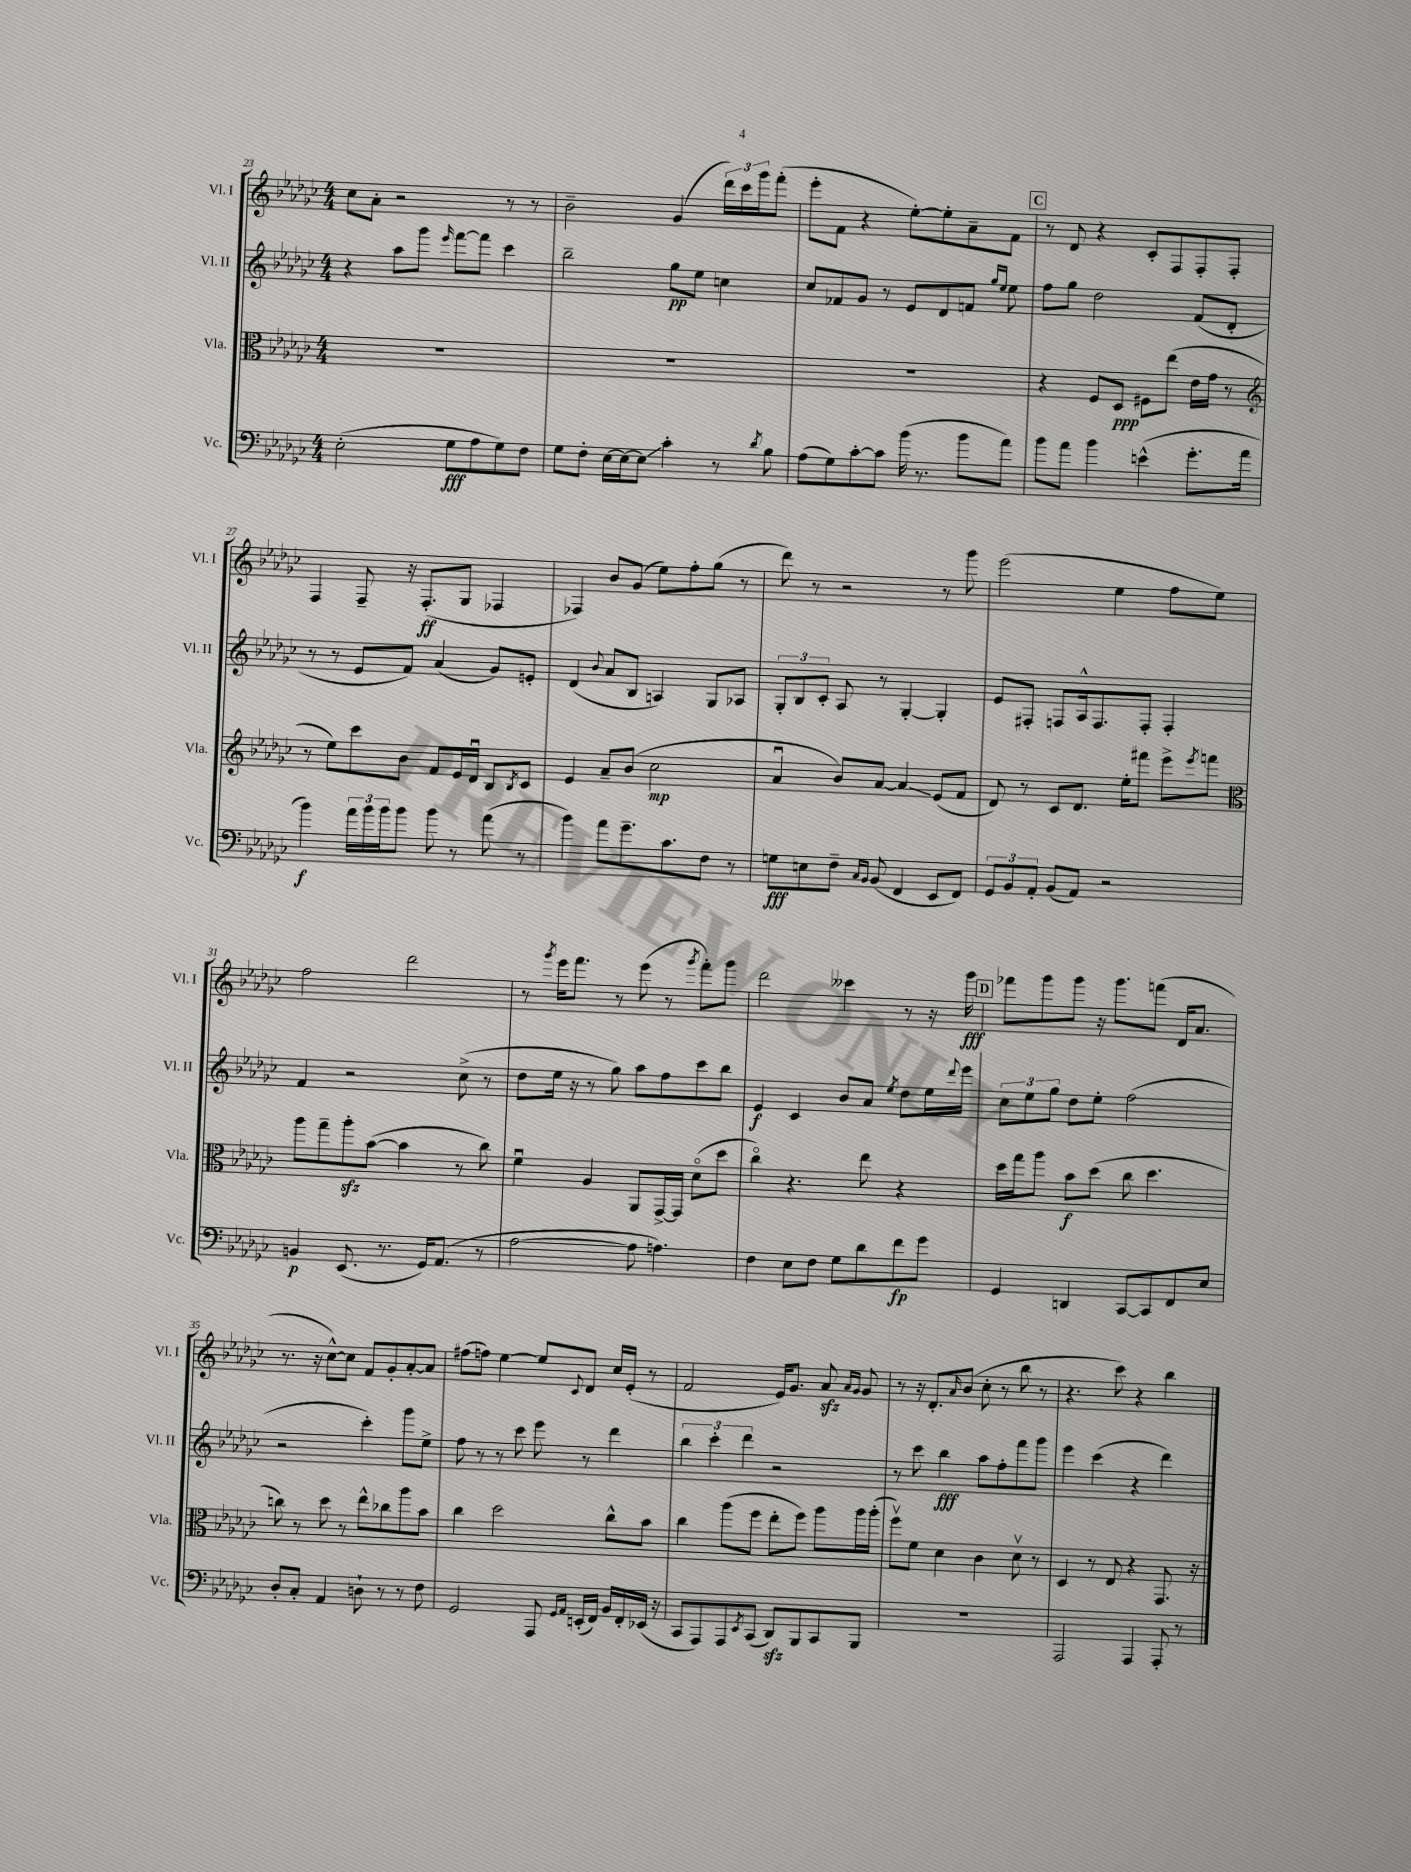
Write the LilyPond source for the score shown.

<<
\new StaffGroup <<
\new Staff = "s0" \with { instrumentName = "Vl. I" shortInstrumentName = "Vl. I" } {
    \clef treble \key ges \major \numericTimeSignature \time 4/4
    ces''8 aes'8-. r2 r8 r8 |
    bes'2-- ges'4( \tuplet 3/2 { des'''16) ces'''16 ges'''16 } f'''8-.( |
    ees'''8-. f'8 r4 ees''8~-.) ees''8-. aes'8-- f'8 |
    \mark \markup { \box "C" } r8 des'8 r4 ces'8-. f8 f8-. f8-. |
    f4 f8-- r16 f8.-.\ff( ges8 fes4 |
    fes4) bes'8 ges'8( ees''8) f''8-. ges''8( r8 |
    des'''8) r8 r2 r8 ges'''8 |
    ees'''2( ees''4 f''8 ees''8) |
    f''2 des'''2 |
    r8 \acciaccatura { ges'''8 } ees'''16 f'''8. r8 ees'''8( r8 \acciaccatura { ges'''8 } f'''8-.) ges'''8 |
    des'''2 ceses'''4 r8 r16 ges'''16\fff |
    \mark \markup { \box "D" } fes'''8 ges'''8 ges'''8 r16 ges'''8. f'''8( des'16 aes'8. |
    r8. r16 ces''8~-^) ces''8 f'8 ges'8-. aes'8~-. aes'8 |
    fis''8( f''8) ees''4~ ees''8 \appoggiatura { ces'8 } des'8 ces''16 ees'16-.( r8 |
    f'2 ees'16) ges'8. aes'8\sfz \grace { aes'16 ges'16 } ges'8 |
    r8 r16 des'8.-. \grace { aes'16 } bes'8( ces''8-. r8 bes''8 r8 |
    r4. ces'''8) r4 bes''4 \bar "|." |
}
\new Staff = "s1" \with { instrumentName = "Vl. II" shortInstrumentName = "Vl. II" } {
    \clef treble \key ges \major \numericTimeSignature \time 4/4
    r4 aes''8 ges'''8 \grace { ees'''16 } f'''8~ f'''8 ces'''4 |
    bes''2-- ges''8\pp ees''8 c''4 |
    ces''8 fes'8 ges'8 r8 ees'8 des'8 f'8 \grace { ges''16 ees''16 } ees''8 |
    \mark \markup { \box "C" } f''8 ges''8 des''2 f'8( des'8-. |
    r8 r8 ees'8 f'8) aes'4( ges'8) e'8-. |
    des'4( \appoggiatura { bes'8 } aes'8 bes8 a4) ges8 aes8 |
    \tuplet 3/2 { ges8-. bes8 ces'8-. } aes8 r8 ges4~-. ges4-. |
    ees'8 fis8-. f8 aes16-^ f8. f8-. f4-. |
    f'4 r2 ces''8->( r8 |
    des''8 ees''16 r16 r8 ges''8) aes''8 f''8 ces'''8 bes''8 |
    ees'4\f ces'4 bes'8 aes'8 \acciaccatura { ees''8 } des''8 ees''16 \appoggiatura { des'''8 } ees'''16 |
    \mark \markup { \box "D" } \tuplet 3/2 { ces''8 ees''8 ges''8 } des''8 ees''8-. f''2( |
    r2 ces'''4-.) ges'''8 ees''8-> |
    f''8 r8 r8 ces'''8 ees'''8 r8 des'''4 |
    \tuplet 3/2 { bes''4 ces'''4-. des'''4 } r2 |
    r8 ces'''8 bes''4\fff aes''8 f''8-. f'''8 ges'''8 |
    ees'''4 ces'''4( r4 des'''4) \bar "|." |
}
\new Staff = "s2" \with { instrumentName = "Vla." shortInstrumentName = "Vla." } {
    \clef alto \key ges \major \numericTimeSignature \time 4/4
    R1 |
    R1 |
    R1 |
    \mark \markup { \box "C" } r4 f8 des8\ppp fis8 ees''8( ees'16 ges'16 r8 |
    \clef treble r8 ees''8) ces'''8 bes'8 f'8 ees'16 des'16\downbow bes8 \acciaccatura { bes8 } ces'8 |
    ees'4 aes'8-- bes'8( ces''2\mp |
    aes'4\downbow bes'8) aes'8~ aes'4\glissando ees'8( f'8 |
    des'8) r8 ces'8 des'8. ees''16-. fis'''8 ees'''8-> \acciaccatura { ees'''8 } f'''8 |
    \clef alto aes''8 ges''8-- aes''8-.\sfz bes'8~( bes'4 r8 ces''8) |
    f'4\downbow aes4 aes,8 ges,16~-> ges,16 des'8\flageolet( des''8 |
    ces''4\flageolet) r4. ees''8 r4 |
    \mark \markup { \box "D" } des''16 ges''16 aes''8 bes'8\f des''8( ces''8 des''4. |
    c''8) r8 des''8 r8 ees''8-^ ces''8 aes''8 bes'8 |
    ces''4 des''2 ces''8-^ bes'8 |
    ces''4 aes''8( f''8 ees''8-. f''8) aes''8 aes''16 aes''16-.( |
    f''8\upbow) f'8 des'4 ces'4 des'8\upbow r8 |
    des4 r8 ees8 r4 ges,8. r16 \bar "|." |
}
\new Staff = "s3" \with { instrumentName = "Vc." shortInstrumentName = "Vc." } {
    \clef bass \key ges \major \numericTimeSignature \time 4/4
    ees2-.( ges8\fff aes8 ges8) f8 |
    ges8 f8-. ees16~ ees16~ ees8\glissando ces'4-. r8 \acciaccatura { des'8 } bes8 |
    aes8( ges8) ces'8~-. ces'8 bes'16( r8. bes'8 aes'8) |
    \mark \markup { \box "C" } bes'8 aes'8 bes'4 e'4-^( ges'8.-. aes'16 |
    bes'4\f) \tuplet 3/2 { aes'16 bes'16 bes'16 } bes'8 bes'8 r8 aes'8( r8 |
    bes'4) aes'8 ges'8.-- ces'8. f8 r8 |
    g8\fff e8 f8-- \grace { ces16 bes,16 } bes,8( f,4 ees,8 f,8) |
    \tuplet 3/2 { ges,8 bes,8 aes,8-. } bes,8( aes,8) r2 |
    b,4\p ees,8.( r8. ges,16) aes,8.( r8 |
    aes2~ aes8 a4.) |
    f4 ees8 f8 ges8 des'8 f'8\fp ges'8 |
    \mark \markup { \box "D" } ges,4 d,4 ces,8~ ces,8 f,8 ees8 |
    des8-. ces8-. aes,4 d8-! r8 r8 f8 |
    ges,2 aes,,8 \grace { ges,16 aes,16 } e,16-.( f,16) bes,16 f,16-. ees,16( r16 |
    ces,8 aes,,8) aes,,8 \acciaccatura { ees,8 } ces,8( des,8\sfz) bes,,8 ces,8 bes,,8 |
    R1 |
    aes,,2 aes,,4 aes,,8-. r8 \bar "|." |
}
>>
>>
\layout { \context { \Score currentBarNumber = #23 } }
